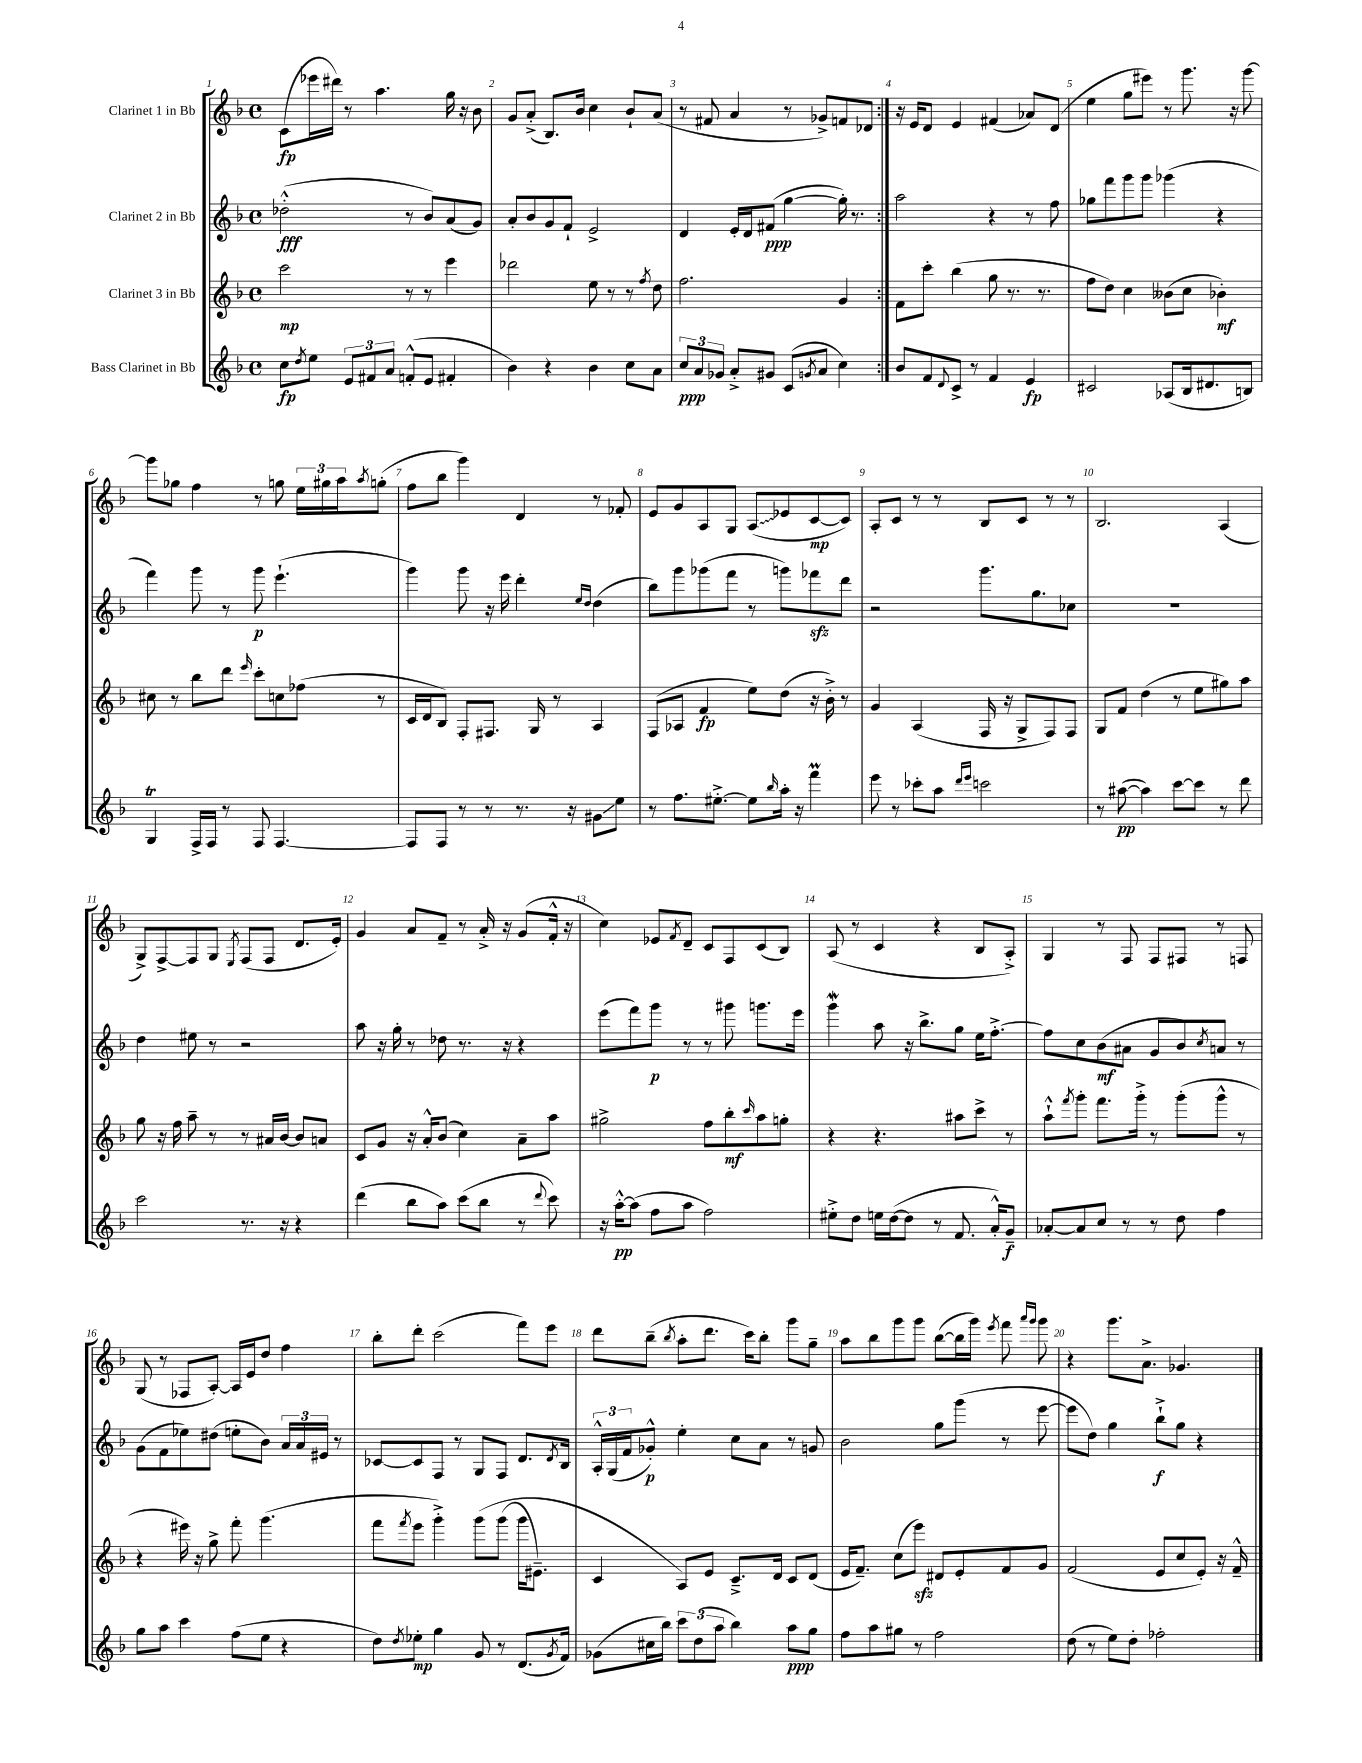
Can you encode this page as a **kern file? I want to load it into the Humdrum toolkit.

**kern	**kern	**kern	**kern
*staff4	*staff3	*staff2	*staff1
*clefG2	*clefG2	*clefG2	*clefG2
*k[b-]	*k[b-]	*k[b-]	*k[b-]
*M4/4	*M4/4	*M4/4	*M4/4
*met(c)	*met(c)	*met(c)	*met(c)
8cc	2ccc	(2dd-'^^	(8c
8qdd	.	.	.
8ee	.	.	16eee-
.	.	.	16ddd#)
12e	.	.	8r
12f#	.	.	.
.	.	.	4.aa
12a	.	.	.
(8f'^^	8r	8r	.
8e	8r	8b-)	.
4f#'	4eee	(8a	16gg
.	.	.	16r
.	.	8g)	8b-
=	=	=	=
4b-)	2ddd-	8a'	8g
.	.	8b-	(8a'^
4r	.	8g	8.B-)
.	.	8f`	.
.	.	.	16b-
4b-	8ee	2e^	4cc
.	8r	.	.
8cc	8r	.	8b-`
.	8qff	.	.
8a	8dd	.	(8a
=	=	=	=
12cc	2.ff	4d	8r
12a	.	.	.
.	.	.	8f#
12g-	.	.	.
8a'^	.	16e'	4a
.	.	16d	.
8g#	.	(8f#	.
(8c	.	[4gg	8r
8qg	.	.	.
8a	.	.	8g-^)
4cc)	4g	16gg'])	8f
.	.	8.r	.
.	.	.	8d-
=:|!	=:|!	=:|!	=:|!
8b-	8f	2aa	16r
.	.	.	16e
8f	8ccc'	.	8d
8qqd	.	.	.
8c^	(4bb-	.	4e
8r	.	.	.
4f	8gg	4r	(4f#
.	8.r	.	.
4e	.	8r	8a-)
.	8.r	.	.
.	.	8ff	(8d
=	=	=	=
2c#	8ff	8gg-	4ee
.	8dd)	8fff	.
.	4cc	8ggg	8gg
.	.	8ggg	8eee#)
(8A-	(8b--	(4ggg-	8r
16B-	8cc	.	8.ggg
8.d#	.	.	.
.	4b-')	4r	.
.	.	.	16r
8B)	.	.	[8ggg
=	=	=	=
4G	8cc#	4fff)	8ggg]
.	8r	.	8gg-
16F^	8bb-	8ggg	4ff
16F	.	.	.
8r	8ddd	8r	.
.	16qqeee	.	.
8F	8ccc'	8ggg	8r
[4.F	8cc	(4.eee`	8gg
.	(8ff-	.	24ee
.	.	.	24gg#
.	.	.	24aa
.	.	.	8qaa
.	8r	.	(8gg'
=	=	=	=
8F]	16c	4ggg)	8ff
.	16d	.	.
8F	8B-)	.	8bb-
8r	8F'	8ggg	4ggg)
8r	8.F#	16r	.
.	.	16eee	.
8.r	.	4ddd'	4d
.	16G	.	.
.	8r	.	.
16r	.	.	.
.	.	16qqee	.
.	.	16qqdd	.
8g#	4A	(4dd	8r
8ee	.	.	8f-'
=	=	=	=
8r	(8F	8bb-)	8e
8.ff	8A-	8ggg	8g
.	4f	(8ggg-	8A
[8.ee#'^	.	.	.
.	.	8fff	8G
8ee#]	8ee)	8r	(8A
16qqbb-	.	.	.
16aa'	(8dd	8ggg)	8e-
16r	.	.	.
4fff	16r	8fff-	[8c
.	16b-'^)	.	.
.	8r	8ddd	8c])
=	=	=	=
8eee	4g	2r	8A'
8r	.	.	8c
8ccc-'	(4A	.	8r
8aa	.	.	8r
16qqddd	.	.	.
16qqeee	.	.	.
2ccc	16F	8.ggg	8B-
.	16r	.	.
.	8G^	.	8c
.	.	8.gg	.
.	8F)	.	8r
.	8F	8cc-	8r
=	=	=	=
8r	8G	1r	2.B-
([8aa#	8f	.	.
4aa#])	(4dd	.	.
[8ccc	8r	.	.
8ccc]	8ee	.	.
8r	8gg#)	.	(4A
8ddd	8aa	.	.
=	=	=	=
2ccc	8gg	4dd	8G^)
.	16r	.	[8F^
.	16ff	.	.
.	8aa~	8ee#	8F]
.	8r	8r	8G
.	.	.	8qE
8.r	8r	2r	(8F
.	16a#	.	8F
16r	[16b-	.	.
4r	8b-]	.	8.d
.	8a	.	.
.	.	.	16e')
=	=	=	=
(4ddd	8c	8aa	4g
.	8g	16r	.
.	.	16gg'	.
8bb-	16r	8r	8a
.	16a'^^	.	.
8aa)	(8b-	8dd-	8f~
(8ccc	4cc)	8.r	8r
8bb-	.	.	16a'^
.	.	16r	16r
8r	8a~	4r	(8g
8qqddd	.	.	.
8ccc)	8aa	.	16f'^^
.	.	.	16r
=	=	=	=
16r	2gg#^	(8eee	4cc)
[16aa'^^	.	.	.
(8aa]	.	8fff)	.
8ff	.	8ggg	8e-
.	.	.	8qf
8aa	.	8r	8d~
2ff)	8ff	8r	8c
.	8bb-'	8ggg#	8F
.	16qqccc	.	.
.	8aa	8.ggg	(8c
.	8gg'	.	8B-)
.	.	16eee	.
=	=	=	=
8ee#'^	4r	4ggg	(8A
8dd	.	.	8r
16ee	4.r	8aa	4c
([16dd	.	.	.
8dd]	.	16r	.
.	.	8.bb-^	.
8r	.	.	4r
8.f	8aa#	8gg	.
.	8ccc^	16ee	8B-
16a'^^)	.	[8.ff'^	.
8g~	8r	.	8A'^)
=	=	=	=
[8a-'	8aa`^^	8ff]	4G
.	8qfff	.	.
8a-]	8ggg'	8cc	.
8cc	8.fff	(8b-	8r
8r	.	8a#	8F
.	16ggg'^	.	.
8r	8r	8g	8F
8dd	(8ggg'	8b-)	8F#
.	.	8qcc	.
4ff	8ggg^^	8a	8r
.	8r	8r	8F
=	=	=	=
8gg	4r	(8g	(8G
8aa	.	8f	8r
4ccc	16eee#)	8ee-)	8F-
.	16r	.	.
.	8gg^	(8dd#	[8A')
(8ff	8fff'	8ee'	16A]
.	.	.	16e
8ee	(4.ggg	8b-)	8dd
4r	.	24a	4ff
.	.	24a	.
.	.	24e#	.
.	.	8r	.
=	=	=	=
8dd)	8fff	[8c-	8bb-'
8qdd	8qfff	.	.
8ee-'	8eee	8c-]	8ddd'
4gg	4ggg'^)	8F	(2ccc
.	.	8r	.
8g	&(8ggg	8G	.
8r	(8ggg	8F	.
(8.d	16ggg	8.d	8fff)
.	8.e#~)	.	.
.	.	.	8eee
8qg	.	8qd	.
16f)	.	16B-	.
=	=	=	=
(8g-	4c	24A'^^	8ddd
.	.	(24G	.
.	.	24f	.
16cc#	.	8g-'^^)	(8bb-~
16bb-)	.	.	.
.	.	.	8qbb-
12ccc	8A&)	4ee'	8aa'
(12dd	.	.	.
.	8e	.	8.ddd
12aa	.	.	.
4bb-)	8.c~^	8cc	.
.	.	.	16ccc)
.	.	8a	8bb-'
.	16d	.	.
8aa	8c	8r	8ggg
8gg	(8d	8g	8gg~
=	=	=	=
8ff	16e	2b-	8aa
.	8.f~)	.	.
8aa	.	.	8bb-
8gg#	(8cc	.	8ggg
8r	8eee)	.	8ggg
2ff	8d#	8gg	([8bb-
.	8e'	(8ggg	16bb-]
.	.	.	16ggg)
.	.	.	8qeee
.	8f	8r	8fff
.	.	.	16qqaaa
.	.	.	16qqggg
.	8g	[8eee	8ggg
=	=	=	=
(8dd	(2f	8eee]	4r
8r	.	8dd)	.
8ee)	.	4gg	8.ggg
8dd'	.	.	.
.	.	.	8.a^
2ff-'	8e	8bb-`^	.
.	8cc	8gg	4.g-
.	8e')	4r	.
.	16r	.	.
.	16f~^^	.	.
==	==	==	==
*-	*-	*-	*-
